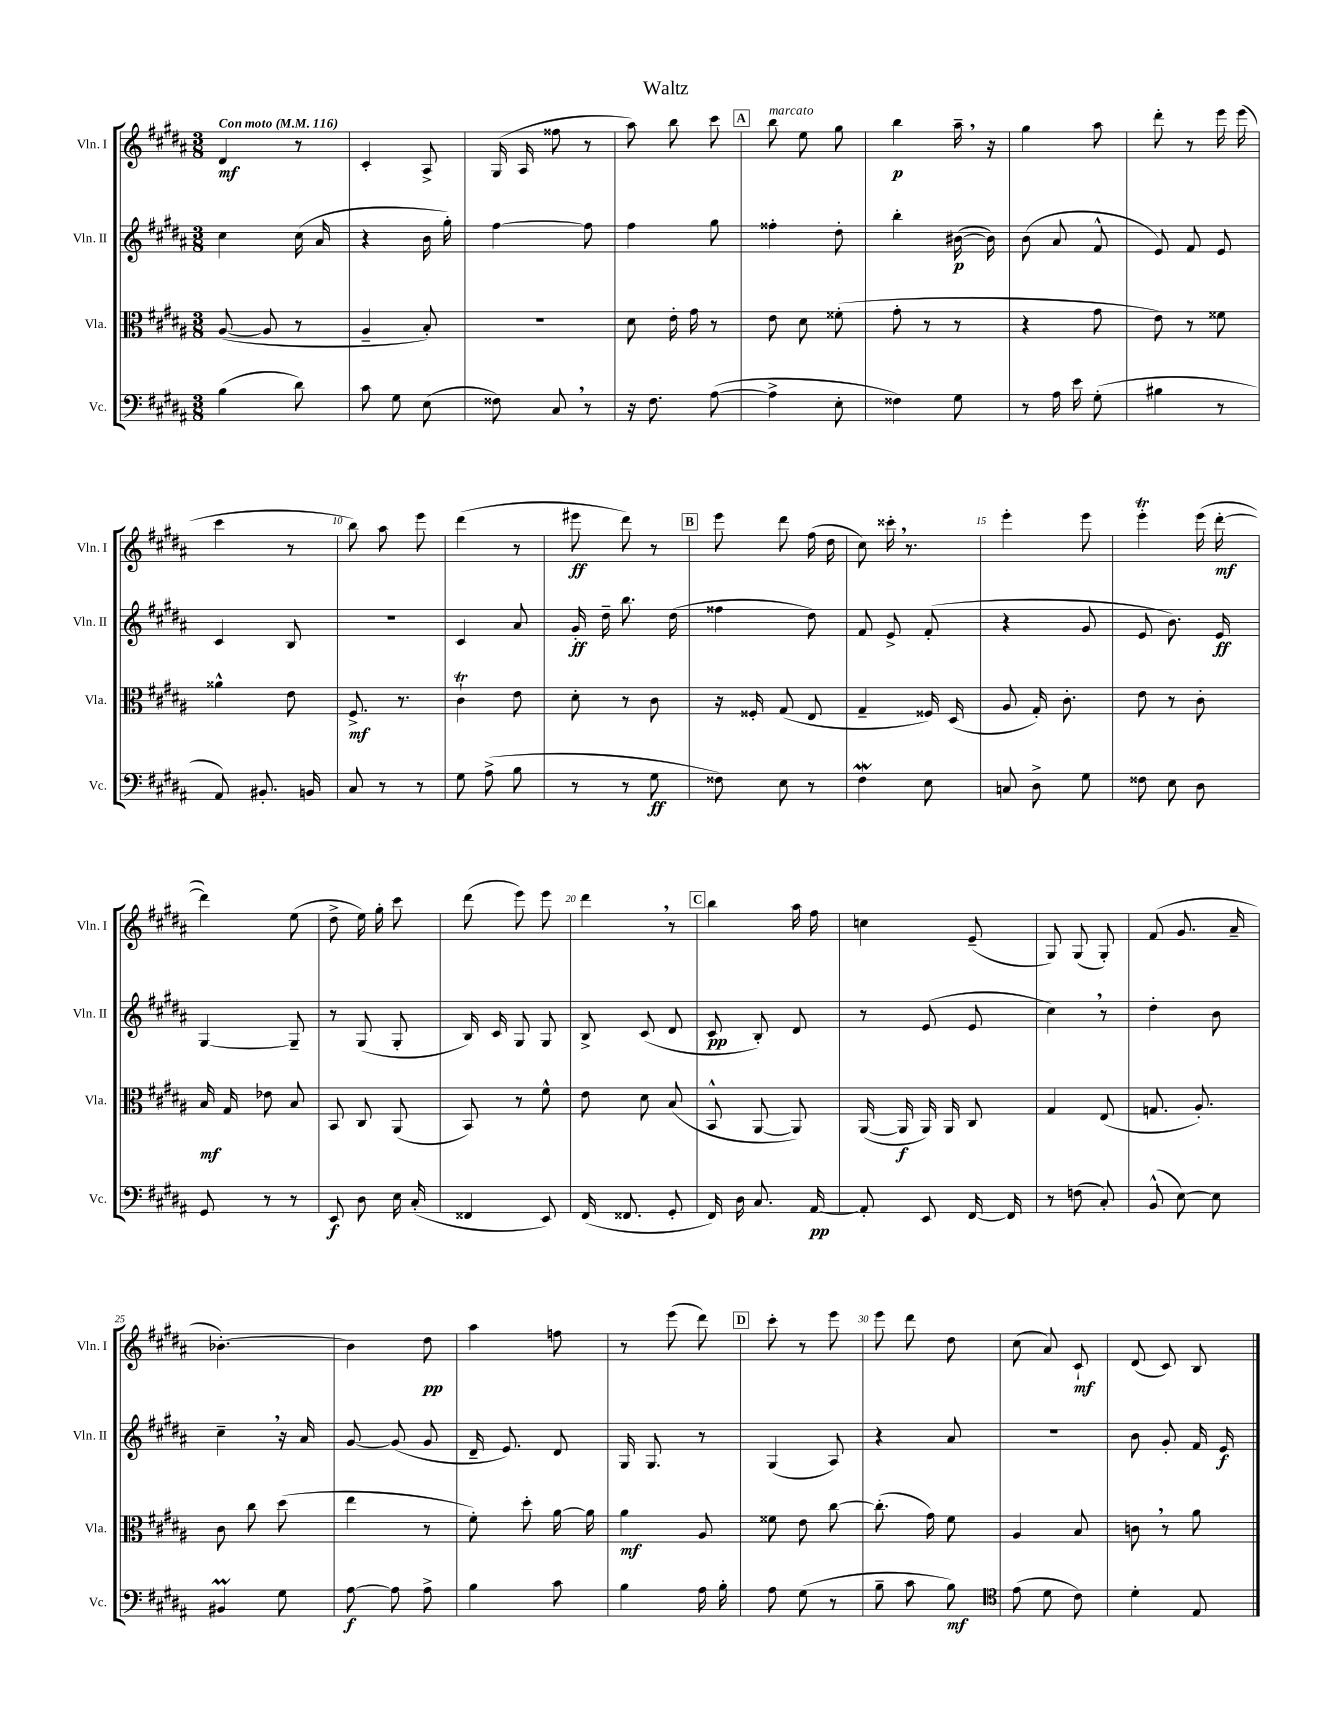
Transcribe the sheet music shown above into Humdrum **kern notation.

**kern	**dynam	**kern	**dynam	**kern	**dynam	**kern	**dynam
*part4	*part4	*part3	*part3	*part2	*part2	*part1	*part1
*staff4	*staff4	*staff3	*staff3	*staff2	*staff2	*staff1	*staff1
*I"Vc.	*	*I"Vla.	*	*I"Vln. II	*	*I"Vln. I	*
*I'Vc.	*	*I'Vla.	*	*I'Vln. II	*	*I'Vln. I	*
*clefF4	*	*clefC3	*	*clefG2	*	*clefG2	*
*k[f#c#g#d#a#]	*	*k[f#c#g#d#a#]	*	*k[f#c#g#d#a#]	*	*k[f#c#g#d#a#]	*
*M3/8	*	*M3/8	*	*M3/8	*	*M3/8	*
*MM116	*	*MM116	*	*MM116	*	*MM116	*
=1	=1	=1	=1	=1	=1	=1	=1
!	!	!	!	!	!	!LO:TX:a:B:t=Con moto	!
(4B\	.	([8A#/	.	4cc#\	.	4d#/	mf
.	.	8A#/]	.	.	.	.	.
8d#\)	.	8r	.	(16cc#\	.	8r	.
.	.	.	.	16a#/	.	.	.
=2	=2	=2	=2	=2	=2	=2	=2
8c#\	.	4A#~/	.	4r	.	4c#'/	.
8G#\	.	.	.	.	.	.	.
(8E\	.	8B'/)	.	16b\	.	8A#^/	.
.	.	.	.	16gg#'\)	.	.	.
=3	=3	=3	=3	=3	=3	=3	=3
8F##X\)	.	4.r	.	[4ff#\	.	(16G#/	.
.	.	.	.	.	.	16A#/	.
8C#,/	.	.	.	.	.	8ff##X\	.
8r	.	.	.	8ff#\]	.	8r	.
=4	=4	=4	=4	=4	=4	=4	=4
16r	.	8d#\	.	4ff#\	.	8aa#\)	.
8.F#\	.	.	.	.	.	.	.
.	.	16e'\	.	.	.	8bb\	.
.	.	16g#\	.	.	.	.	.
([8A#\	.	8r	.	8gg#\	.	8ccc#\	.
!!LO:REH:place=s1:t=A
=5	=5	=5	=5	=5	=5	=5	=5
!	!	!	!	!	!	!LO:TX:a:i:t=marcato	!
4A#^\]	.	8e\	.	4ff##X'\	.	8bb\	.
.	.	8d#\	.	.	.	8ee\	.
8E'\	.	(8f##X'\	.	8dd#'\	.	8gg#\	.
=6	=6	=6	=6	=6	=6	=6	=6
4F##X\)	.	8g#'\	.	4bb'\	.	4bb\	p
.	.	8r	.	.	.	.	.
8G#\	.	8r	.	([16b#X\	p	16aa#~,\	.
.	.	.	.	16b#\])	.	16r	.
=7	=7	=7	=7	=7	=7	=7	=7
8r	.	4r	.	(8b\	.	4gg#\	.
16A#\	.	.	.	8a#/	.	.	.
16e\	.	.	.	.	.	.	.
(8G#'\	.	8g#\	.	8f#^^/	.	8aa#\	.
=8	=8	=8	=8	=8	=8	=8	=8
4B#X\	.	8e\)	.	8e/)	.	8ddd#'\	.
.	.	8r	.	8f#/	.	8r	.
8r	.	8f##X\	.	8e/	.	16eee\	.
.	.	.	.	.	.	(16eee\	.
!!LO:LB:g=z
=9	=9	=9	=9	=9	=9	=9	=9
8AA#/)	.	4a##X^^\	.	4c#/	.	4ccc#\	.
8.BB#X'/	.	.	.	.	.	.	.
.	.	8e\	.	8B/	.	8r	.
16BBn/	.	.	.	.	.	.	.
=10	=10	=10	=10	=10	=10	=10	=10
8C#/	.	8.F#^/	mf	4.r	.	8bb\)	.
8r	.	.	.	.	.	8aa#\	.
.	.	8.r	.	.	.	.	.
8r	.	.	.	.	.	8eee\	.
=11	=11	=11	=11	=11	=11	=11	=11
8G#\	.	4c#T`\	.	4c#/	.	(4ddd#\	.
(8A#^\	.	.	.	.	.	.	.
8B\	.	8e\	.	8a#/	.	8r	.
=12	=12	=12	=12	=12	=12	=12	=12
8r	.	8d#'\	.	16g#'/	ff	8eee#X\	ff
.	.	.	.	16dd#~\	.	.	.
8r	.	8r	.	8.bb\	.	8ddd#\)	.
8G#\	ff	8c#\	.	.	.	8r	.
.	.	.	.	(16dd#\	.	.	.
!!LO:REH:place=s1:t=B
=13	=13	=13	=13	=13	=13	=13	=13
8F##X\)	.	16r	.	4ff##X\	.	8eee\	.
.	.	16F##X'/	.	.	.	.	.
8E\	.	(8G#/	.	.	.	8ddd#\	.
8r	.	8E/	.	8dd#\)	.	(16ff#\	.
.	.	.	.	.	.	16dd#\	.
=14	=14	=14	=14	=14	=14	=14	=14
4F#W\	.	4G#~/	.	8f#/	.	8cc#\)	.
.	.	.	.	8e^/	.	16ccc##X',\	.
.	.	.	.	.	.	8.r	.
8E\	.	16F##X/)	.	(8f#'/	.	.	.
.	.	(16D#/	.	.	.	.	.
=15	=15	=15	=15	=15	=15	=15	=15
8Cn/	.	8A#/	.	4r	.	4eee'\	.
8D#^\	.	16G#'/)	.	.	.	.	.
.	.	8.c#'\	.	.	.	.	.
8G#\	.	.	.	8g#/	.	8eee\	.
=16	=16	=16	=16	=16	=16	=16	=16
8F##X\	.	8e\	.	8e/	.	4eeeT'\	.
8E\	.	8r	.	8.b\)	.	.	.
8D#\	.	8c#'\	.	.	.	(16eee\	.
.	.	.	.	16e/	ff	[16ddd#'\	mf
!!LO:LB:g=z
=17	=17	=17	=17	=17	=17	=17	=17
8GG#/	.	16B/	mf	[4G#/	.	4ddd#\])	.
.	.	16G#/	.	.	.	.	.
8r	.	8e-X\	.	.	.	.	.
8r	.	8B/	.	8G#~/]	.	(8ee\	.
=18	=18	=18	=18	=18	=18	=18	=18
8EE/	f	8BB/	.	8r	.	8dd#^\	.
8D#\	.	8C#/	.	(8G#/	.	16ee\)	.
.	.	.	.	.	.	16gg#'\	.
16E\	.	(8AA#/	.	8G#'/	.	8ccc#\	.
(16C#'/	.	.	.	.	.	.	.
=19	=19	=19	=19	=19	=19	=19	=19
4FF##X/	.	8BB/)	.	16B/)	.	(8ddd#\	.
.	.	.	.	16c#/	.	.	.
.	.	8r	.	8G#/	.	8eee\)	.
8EE/)	.	8f#^^\	.	8G#/	.	8eee\	.
=20	=20	=20	=20	=20	=20	=20	=20
(16FF#/	.	8e\	.	8B^/	.	4ddd#,\	.
8.FF##X/	.	.	.	.	.	.	.
.	.	8d#\	.	(8c#/	.	.	.
8GG#'/	.	(8B/	.	8d#/	.	8r	.
!!LO:REH:place=s1:t=C
=21	=21	=21	=21	=21	=21	=21	=21
16FF#/)	.	8BB^^/	.	8c#/	pp	4bb\	.
16D#\	.	.	.	.	.	.	.
8.C#/	.	[8AA#/	.	8B'/)	.	.	.
.	.	8AA#/])	.	8d#/	.	16aa#\	.
[16AA#/	pp	.	.	.	.	16ff#\	.
=22	=22	=22	=22	=22	=22	=22	=22
8AA#'/]	.	([16AA#/	.	8r	.	4ccn\	.
.	.	16AA#/]	f	.	.	.	.
8EE/	.	16AA#/)	.	(8e/	.	.	.
.	.	16AA#/	.	.	.	.	.
[16FF#/	.	8C#/	.	8e/	.	(8e~/	.
16FF#/]	.	.	.	.	.	.	.
=23	=23	=23	=23	=23	=23	=23	=23
8r	.	4G#/	.	4cc#,\)	.	8G#/)	.
(8Fn\	.	.	.	.	.	(8G#/	.
8C#'/)	.	(8E/	.	8r	.	8G#'/)	.
=24	=24	=24	=24	=24	=24	=24	=24
(8BB^^/	.	8.Gn/	.	4dd#'\	.	(8f#/	.
[8E\)	.	.	.	.	.	8.g#/	.
.	.	8.A#'/)	.	.	.	.	.
8E\]	.	.	.	8b\	.	.	.
.	.	.	.	.	.	16a#~/	.
!!LO:LB:g=z
=25	=25	=25	=25	=25	=25	=25	=25
4BB#Xm/	.	8c#\	.	4cc#~,\	.	[4.b-X'\)	.
.	.	8cc#\	.	.	.	.	.
8G#\	.	(8dd#\	.	16r	.	.	.
.	.	.	.	16a#/	.	.	.
=26	=26	=26	=26	=26	=26	=26	=26
[8A#\	f	4ee\	.	[8g#/	.	4b-\]	.
8A#\]	.	.	.	(8g#/]	.	.	.
8A#^\	.	8r	.	8g#/	.	8dd#\	pp
=27	=27	=27	=27	=27	=27	=27	=27
4B\	.	8f#'\)	.	16d#~/	.	4aa#\	.
.	.	.	.	8.e/)	.	.	.
.	.	8dd#'\	.	.	.	.	.
8c#\	.	[16a#\	.	8d#/	.	8ffn\	.
.	.	16a#\]	.	.	.	.	.
=28	=28	=28	=28	=28	=28	=28	=28
4B\	.	4a#\	mf	16G#/	.	8r	.
.	.	.	.	8.G#/	.	.	.
.	.	.	.	.	.	(8eee\	.
16A#\	.	8A#/	.	8r	.	8ddd#\)	.
16B'\	.	.	.	.	.	.	.
!!LO:REH:place=s1:t=D
=29	=29	=29	=29	=29	=29	=29	=29
8A#\	.	8f##X\	.	(4G#/	.	8ccc#'\	.
(8G#\	.	8e\	.	.	.	8r	.
8r	.	[8cc#\	.	8A#/)	.	8eee\	.
=30	=30	=30	=30	=30	=30	=30	=30
8B~\	.	(8.cc#'\]	.	4r	.	8eee\	.
8c#\	.	.	.	.	.	8ddd#\	.
.	.	16g#\)	.	.	.	.	.
8B\)	mf	8f#\	.	8a#/	.	8dd#\	.
=31	=31	=31	=31	=31	=31	=31	=31
*clefC4	*	*	*	*	*	*	*
(8e\	.	4A#/	.	4.r	.	(8cc#\	.
8d#\	.	.	.	.	.	8a#/)	.
8c#\)	.	8B/	.	.	.	8c#`/	mf
=32	=32	=32	=32	=32	=32	=32	=32
4d#'\	.	8cn,\	.	8b\	.	(8d#/	.
.	.	8r	.	8g#'/	.	8c#/)	.
8E/	.	8a#\	.	16f#/	.	8B/	.
.	.	.	.	16e/	f	.	.
==	==	==	==	==	==	==	==
*-	*-	*-	*-	*-	*-	*-	*-
